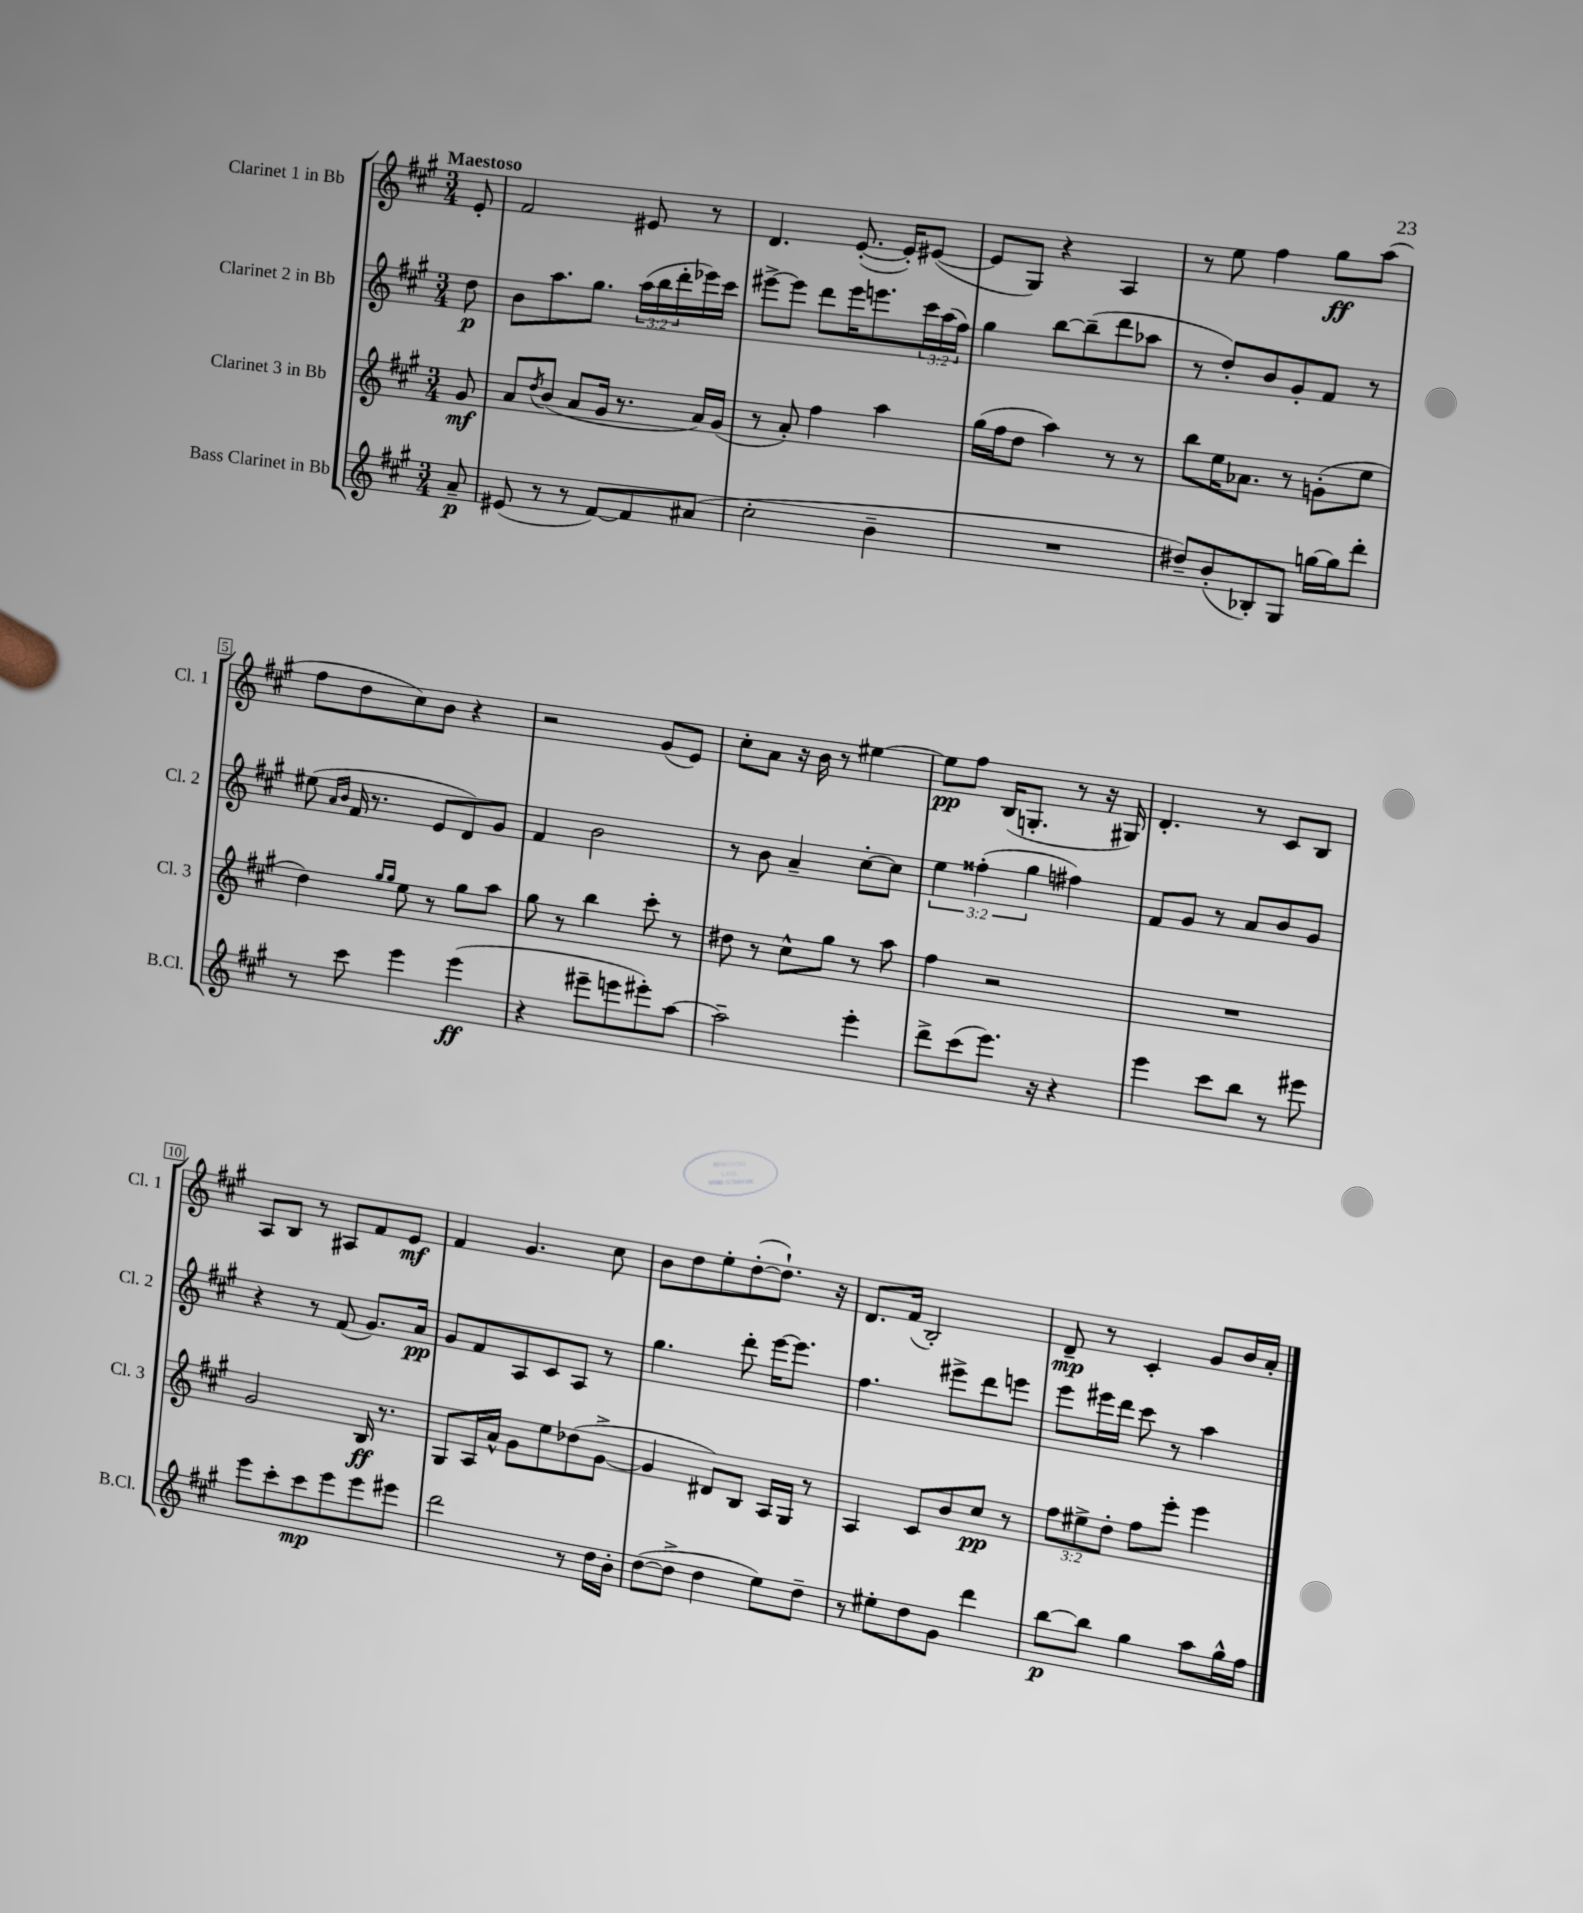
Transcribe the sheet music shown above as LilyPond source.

<<
\new StaffGroup <<
\new Staff = "s0" \with { instrumentName = "Clarinet 1 in Bb" shortInstrumentName = "Cl. 1" } {
    \clef treble \key a \major \numericTimeSignature \time 3/4 \partial 8 \tempo "Maestoso"
    e'8-. |
    fis'2 eis'8 r8 |
    d'4. e'8.~-.( e'16-.) eis'8~( |
    eis'8 gis8) r4 a4 |
    r8 e''8 fis''4 gis''8\ff a''8( |
    fis''8 d''8 cis''8) b'8 r4 |
    r2 gis'8( e'8) |
    cis''8-. a'8 r16 b'16 r8 eis''4~ |
    eis''8\pp fis''8 b16( g8.-. r8 r16 gis16) |
    d'4.-. r8 cis'8 b8 |
    a8 b8 r8 ais8 fis'8 e'8\mf |
    fis'4 gis'4. cis''8 |
    b'8 d''8 e''8-. d''8~-.( d''8.-!) r16 |
    d'8. fis'16( b2-.) |
    d'8--\mp r8 cis'4-. gis'8 b'16 a'16-. \bar "|." |
}
\new Staff = "s1" \with { instrumentName = "Clarinet 2 in Bb" shortInstrumentName = "Cl. 2" } {
    \clef treble \key a \major \numericTimeSignature \time 3/4 \override Staff.TupletNumber.text = #tuplet-number::calc-fraction-text \partial 8
    d''8\p |
    b'8 a''8. gis''8. \tuplet 3/2 { a''16( b''16 d'''16-. } ees'''16) cis'''16 |
    eis'''8~-> eis'''8 d'''8 eis'''16 e'''8. \tuplet 3/2 { cis'''16 a''16( fis''16) } |
    gis''4 b''8~ b''8--( d'''8 aes''8 |
    r8 d''8-.) b'8 gis'8-. fis'8 r8 |
    eis''8( \grace { a'16 b'16 } fis'16 r8. e'8 d'8) gis'8 |
    fis'4 b'2 |
    r8 b'8 a'4-- cis''8~-. cis''8 |
    \tuplet 3/2 { e''4 fisis''4-.( gis''4 } fis''4) |
    fis'8 gis'8 r8 a'8 b'8 gis'8 |
    r4 r8 fis'8( gis'8.) a'16\pp |
    gis'8 fis'8 a8 cis'8 a8 r8 |
    gis''4. d'''8-. e'''16~ e'''8. |
    fis''4. eis'''8-> d'''8 e'''8 |
    e'''8 eis'''16 d'''16 cis'''8 r8 a''4 \bar "|." |
}
\new Staff = "s2" \with { instrumentName = "Clarinet 3 in Bb" shortInstrumentName = "Cl. 3" } {
    \clef treble \key a \major \numericTimeSignature \time 3/4 \override Staff.TupletNumber.text = #tuplet-number::calc-fraction-text \partial 8
    gis'8\mf |
    a'8 \acciaccatura { d''8 } b'8( a'8 gis'16 r8. a'16) gis'16( |
    r8 a'8-.) fis''4 a''4 |
    gis''16( fis''16 d''8 a''4) r8 r8 |
    b''8 e''16 aes'8. r8 g'8-.( e''8 |
    d''4) \grace { gis''16 gis''16 } e''8 r8 gis''8 a''8 |
    gis''8 r8 b''4 cis'''8-. r8 |
    dis''8 r8 cis''8-^ gis''8 r8 a''8 |
    fis''4 r2 |
    R2. |
    gis'2 b16\ff r8. |
    gis8 a16 a'16-^ gis'8 e''8 des''8( gis'8~-> |
    gis'4 dis'8) b8 a16 gis16 r8 |
    a4 cis'8 b'8 cis''8\pp r8 |
    \tuplet 3/2 { fis''8 eis''8-> d''8-. } fis''8 e'''8-. e'''4 \bar "|." |
}
\new Staff = "s3" \with { instrumentName = "Bass Clarinet in Bb" shortInstrumentName = "B.Cl." } {
    \clef treble \key a \major \numericTimeSignature \time 3/4 \partial 8
    a'8--\p |
    eis'8( r8 r8 fis'8~) fis'8 ais'8( |
    cis''2-. b'4-- |
    R2. |
    dis''8--) b'8-.( bes8-.) gis8 g''16~ g''16 d'''8-. |
    r8 cis'''8 e'''4 e'''4\ff( |
    r4 eis'''8-- e'''8 eis'''8-.) a''8~ |
    a''2-- e'''4-. |
    d'''8-> cis'''8( e'''8.) r16 r4 |
    e'''4 cis'''8 b''8 r8 eis'''8 |
    e'''8 cis'''8-. cis'''8\mp e'''8 e'''8 eis'''8 |
    d'''2 r8 d''16 b'16-. |
    d''8~( d''8-> d''4 e''8) d''8-- |
    r8 eis''8-. d''8 gis'8 d'''4 |
    b''8~\p b''8 gis''4 a''8 gis''16-^ fis''16 \bar "|." |
}
>>
>>
\layout { \context { \Score \override BarNumber.stencil = #(make-stencil-boxer 0.1 0.3 ly:text-interface::print) } }
